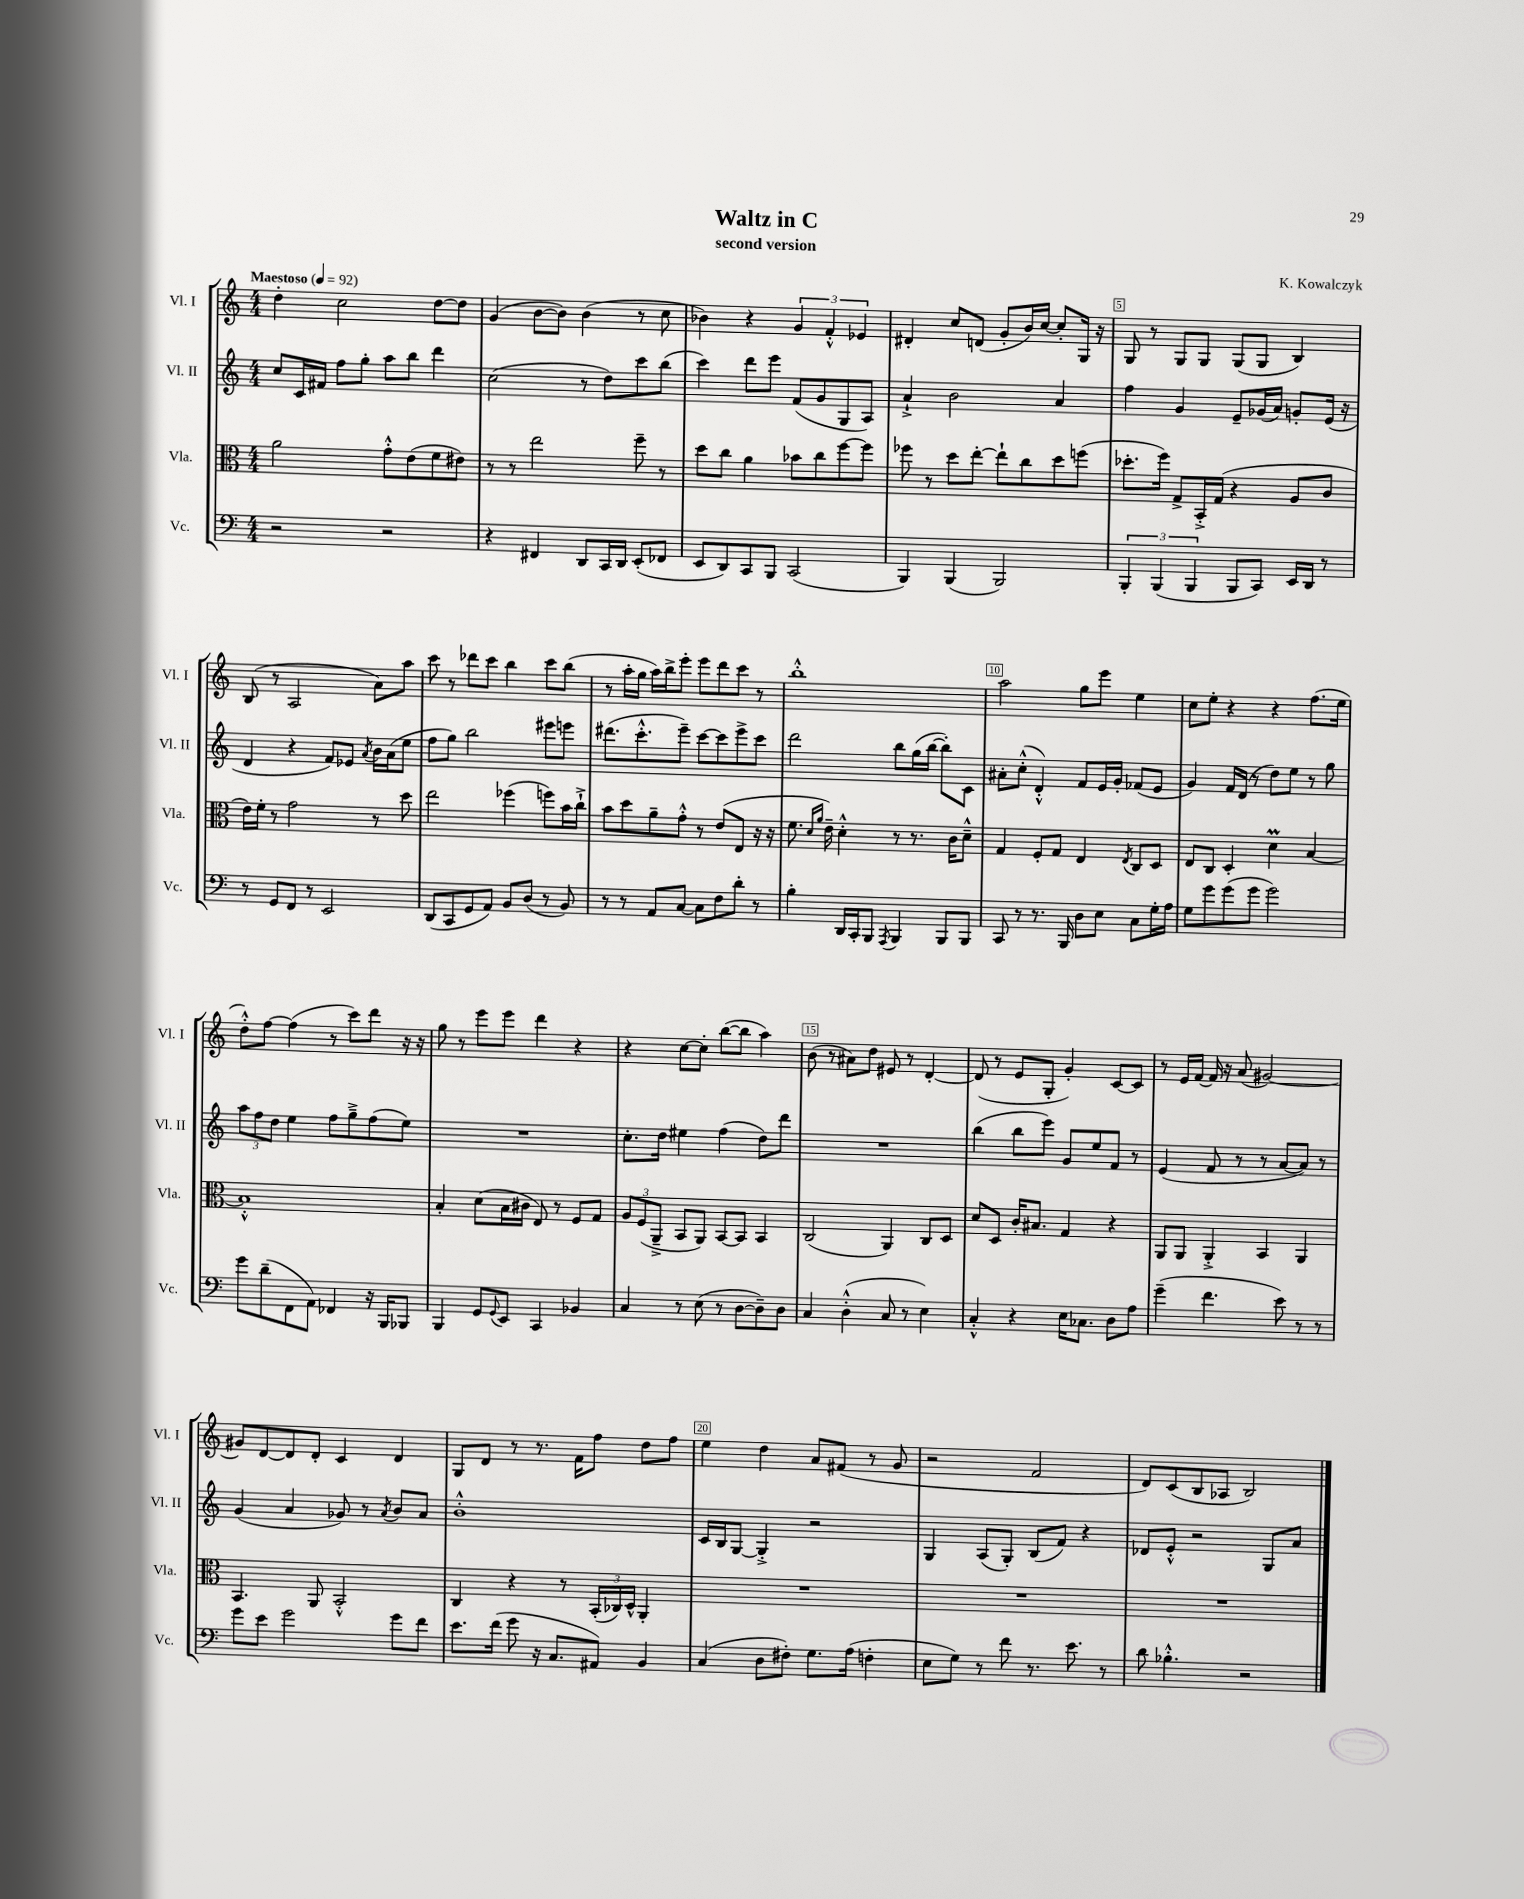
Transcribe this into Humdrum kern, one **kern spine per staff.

**kern	**kern	**kern	**kern
*staff4	*staff3	*staff2	*staff1
*clefF4	*clefC3	*clefG2	*clefG2
*k[]	*k[]	*k[]	*k[]
*M4/4	*M4/4	*M4/4	*M4/4
*MM92	*MM92	*MM92	*MM92
2r	2a	8cc	4dd'
.	.	16c	.
.	.	16f#	.
.	.	8ff	2cc
.	.	8gg'	.
2r	8g'^^	8aa	.
.	(8e	8bb	.
.	8f	4ddd	[8dd
.	8e#)	.	8dd]
=	=	=	=
4r	8r	(2cc	(4g
.	8r	.	.
4FF#	2ee	.	[8b
.	.	.	8b])
8DD	.	8r	(4b
16CC	.	8dd)	.
16DD	.	.	.
(8EE'	8ff~	8ccc	8r
8FF-	8r	(8bb	8cc
=	=	=	=
8EE	8dd	4ccc)	4b-)
8DD)	8cc	.	.
8CC	4a	8ddd	4r
8BBB	.	8eee	.
(2CC	8b-	(8f	6g
.	8cc	8g	.
.	.	.	6f'^^
.	[8ff	8G	.
.	.	.	6e-
.	8ff]	8A)	.
=	=	=	=
4BBB)	8ff-	4a`^	4d#'
.	8r	.	.
(4BBB	8dd	2b	8cc
.	[8ee'	.	(8d
2BBB)	8ee`]	.	8g'
.	8cc	.	16b)
.	.	.	[16cc
.	8dd	4a	8cc']
.	(8ff	.	16G
.	.	.	16r
=	=	=	=
6BBB'	8.dd-'	4ff	8G
.	.	.	8r
(6BBB	.	.	.
.	16ff)	.	.
.	8G^	4g	8G
6BBB	.	.	.
.	16BB'^	.	8G
.	(16G	.	.
8BBB	4r	8e~	(8G
8CC)	.	(16g-	8G
.	.	16a)	.
16EE	8A	8g'	4B)
16DD	.	.	.
8r	8c	(16e	.
.	.	16r	.
=	=	=	=
8r	16e)	4d	(8B
.	16f'	.	.
8GG	8r	.	8r
8FF	2g	4r	2A
8r	.	.	.
2EE	.	8f)	.
.	.	8e-	.
.	.	8qa	.
.	8r	16b	8a)
.	.	(16a	.
.	8dd	8ee	8aa
=	=	=	=
(8DD	2ee	8ff	8ccc
8CC	.	8gg)	8r
8GG	.	2bb	8ddd-
8AA)	.	.	8ccc
8BB	(4ff-	.	4bb
(8D	.	.	.
8r	8ff)	8eee#	8ccc
8BB)	16b	8eee	(8bb
.	16cc`^	.	.
=	=	=	=
8r	8b	(8.ddd#	8r
8r	8dd	.	16aa'
.	.	8.ccc'^^	16gg
8AA	8a~	.	16aa)
.	.	.	16bb^
[8C	8g'^^	8eee~)	8eee'
8C]	8r	[8ccc	8eee
8F	(8e	8ccc]	8ddd
8d'	8E	8eee^	8ccc
8r	16r	8ccc	8r
.	16r	.	.
=	=	=	=
4B'	8.f	2ddd	1bb'^^
.	16qqd	.	.
.	16qqa	.	.
.	16e~)	.	.
16DD	4d'^^	.	.
16CC'	.	.	.
8BBB	.	.	.
8qAAA	.	.	.
4BBB	8r	8bb	.
.	8.r	(16gg	.
.	.	[16bb	.
8BBB	.	8bb'])	.
.	16c	.	.
8BBB	8d~^^	8c	.
=	=	=	=
8CC	4G	8a#'	2aa
8r	.	(8cc'^^	.
8.r	8F'	4d'^^)	.
.	8G	.	.
16BBB	.	.	.
8D	4E	8f	8gg
8E	.	16e	8eee
.	.	16g'	.
.	8qE	.	.
8C	8C	(8f-	4ee
16G'	8D	8e	.
16A	.	.	.
=	=	=	=
8G	8E	4g)	8cc
8g	8C	.	8ee'
(8g	4D'	16f	4r
.	.	(16d	.
8g	.	8r	.
2g)	4d	8dd)	4r
.	.	8ee	.
.	[4B	8r	(8.ff
.	.	8gg	.
.	.	.	16ee
=	=	=	=
8g	1B'^^]	12aa	8dd'^^)
.	.	12ff	.
(8d~	.	.	[8ff
.	.	12dd	.
8FF	.	4ee	(4ff]
8AA)	.	.	.
4FF-	.	8ff	8r
.	.	8gg~^	8ccc)
16r	.	(8ff	8ddd
16BBB	.	.	.
8BBB-	.	8ee)	16r
.	.	.	16r
=	=	=	=
4BBB	4B'	1r	8gg
.	.	.	8r
8GG	(8d	.	8eee
8qqGG	.	.	.
8EE	16B	.	8eee
.	16c#	.	.
4CC	8E)	.	4ddd
.	8r	.	.
4BB-	8F	.	4r
.	8G	.	.
=	=	=	=
4C	12A	8.cc'	4r
.	(12F	.	.
.	12AA~^	.	.
.	.	16dd	.
8r	8BB	4ee#	[8cc
(8E	8AA)	.	8cc']
8r	[8BB	(4ff	([8bb
[8D	8BB]	.	8bb]
8D~])	4BB	8dd)	4aa)
8D	.	8ddd	.
=	=	=	=
4C	(2C	1r	(8b
.	.	.	8r
(4D'^^	.	.	8a#)
.	.	.	8dd
8C	4AA)	.	8e#
8r	.	.	8r
4E)	8C	.	[4d'
.	8D	.	.
=	=	=	=
4C'^^	8d	(4bb	(8d]
.	8D	.	8r
4r	16c'	8bb	8e
.	8.B#	.	.
.	.	8eee)	8G'
16E	4G	8g	4g')
8.C-	.	.	.
.	.	8ee	.
8D	4r	8f	[8c
8A	.	8r	8c]
=	=	=	=
(4g~	8AA	(4e	8r
.	8AA	.	16e
.	.	.	[16f
4.f	4AA'^	8f	16f]
.	.	.	16r
.	.	8r	(8a
.	4BB	8r	[2g#)
8e)	.	[8a	.
8r	4AA	8a])	.
8r	.	8r	.
=	=	=	=
8g	4.BB	(4g	8g#]
8e	.	.	[8d
2g	.	4a	8d]
.	8AA	.	8d'
.	2BB'^^	8g-)	4c
.	.	8r	.
.	.	8qa	.
8g	.	8b	4d
8f	.	8a	.
=	=	=	=
8.e	4C	1b'^^	8G
.	.	.	8d
(16f	.	.	.
8g	4r	.	8r
16r	.	.	8.r
8.C	.	.	.
.	8r	.	.
.	.	.	16f
8AA#)	(24BB'	.	8ff
.	24C-)	.	.
.	24D^^	.	.
4BB	4AA'	.	8dd
.	.	.	8ff
=	=	=	=
(4C	1r	16c	4ee
.	.	16B	.
.	.	[8G	.
8D	.	4G'^]	4dd
8F#')	.	.	.
8.G	.	2r	8a
.	.	.	(8f#
(16A	.	.	.
4F'	.	.	8r
.	.	.	8g
=	=	=	=
8E	1r	4G	2r
8G)	.	.	.
8r	.	(8A	.
8f	.	8G')	.
8.r	.	(8B	2f
.	.	8f)	.
8.e	.	.	.
.	.	4r	.
8r	.	.	.
=	=	=	=
8d	1r	8d-	8d)
4.B-'^^	.	8e'^^	(8c
.	.	2r	8B
.	.	.	8A-
2r	.	.	2B)
.	.	8G	.
.	.	8a	.
==	==	==	==
*-	*-	*-	*-
